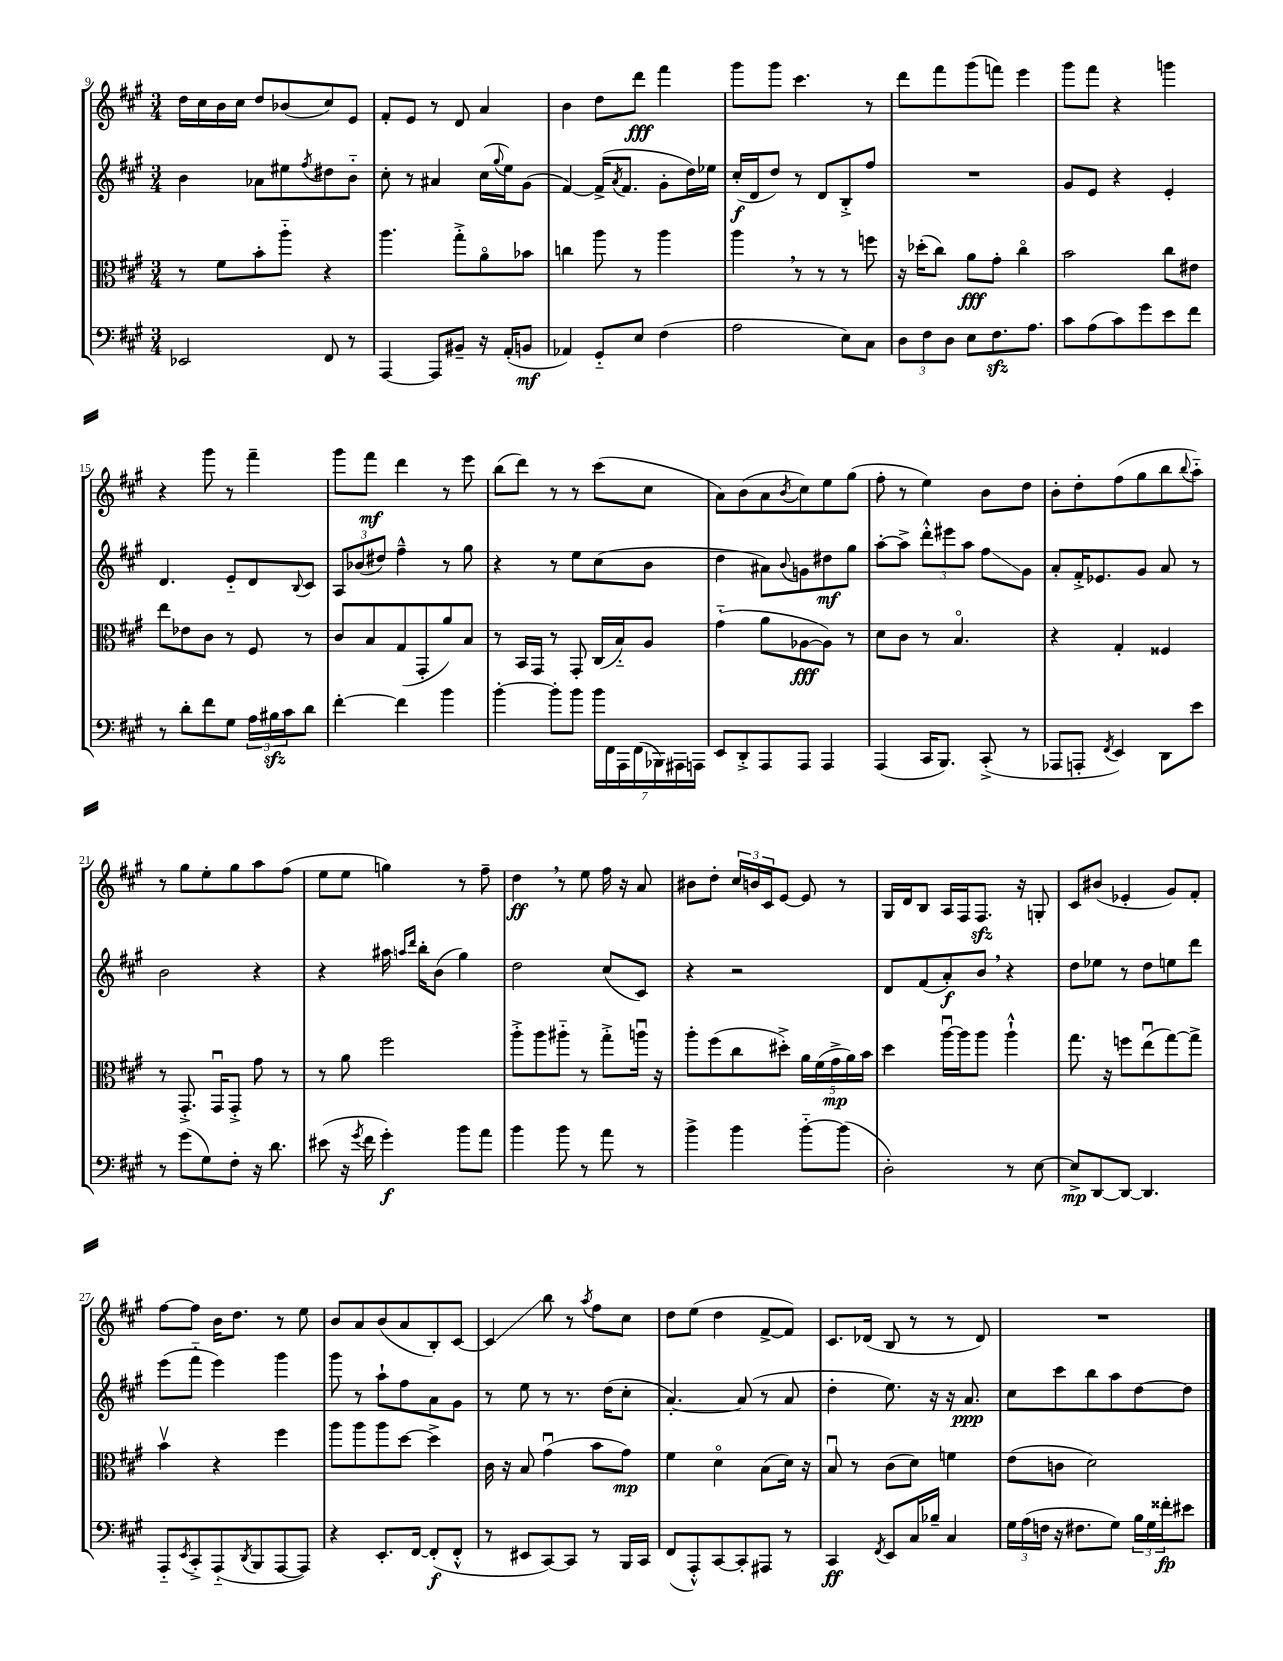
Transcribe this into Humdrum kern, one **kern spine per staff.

**kern	**kern	**kern	**kern
*staff4	*staff3	*staff2	*staff1
*clefF4	*clefC3	*clefG2	*clefG2
*k[f#c#g#]	*k[f#c#g#]	*k[f#c#g#]	*k[f#c#g#]
*M3/4	*M3/4	*M3/4	*M3/4
2EE-	8r	4b	16dd
.	.	.	16cc#
.	8f#	.	16b
.	.	.	16cc#
.	8b'	8a-	8dd
.	8aa'~	8ee#	(8b-
.	.	8qff#	.
8FF#	4r	8dd#	8cc#)
8r	.	8b'~	8e
=	=	=	=
[4AAA	4.aa	8cc#'	8f#'
.	.	8r	8e
8AAA]	.	4a#	8r
8BB#~	8gg#'^	.	8d
16r	8ao	(16cc#	4a
.	.	8qqgg#	.
(16AA'	.	16ee)	.
8BB	8b-	(8g#	.
=	=	=	=
4AA-)	4cc	[4f#)	4b
8GG#'~	8aa	(16f#^]	8dd
.	.	8qa	.
.	.	8.f#	.
8E	8r	.	8ddd
(4F#	4aa	8g#'	4fff#
.	.	16dd)	.
.	.	16ee-	.
=	=	=	=
2A	4aa	(16cc#'	8ggg#
.	.	16d	.
.	.	8dd)	8ggg#
.	8r	8r	4.ccc#
.	8r	8d	.
8E)	8r	8B'^	.
8C#	8ff	8ff#	8r
=	=	=	=
12D	16r	2.r	8ddd
.	(16dd-'	.	.
12F#	.	.	.
.	8cc#)	.	8fff#
12D	.	.	.
8E	8a	.	(8ggg#
8.F#	8g#'	.	8fff)
.	4cc#o	.	4eee
8.A	.	.	.
=	=	=	=
8c#	2b	8g#	8ggg#
(8A	.	8e	8fff#
8c#)	.	4r	4r
8g#	.	.	.
8e	8cc#	4e'	4ggg
8f#	8e#	.	.
=	=	=	=
8r	8ee	4.d	4r
8d'	8e-	.	.
8f#	8c#	.	8ggg#
8G#	8r	8e'~	8r
24A	8F#	8d	4fff#~
24B#	.	.	.
24c#	.	.	.
.	.	8qqB	.
8d	8r	8c#	.
=	=	=	=
[4f#'	8c#	12A	8ggg#
.	.	(12b-	.
.	8B	.	8fff#
.	.	12dd#)	.
4f#]	(8G#	4ff#~^^	4ddd
.	8GG#'	.	.
4b	8a)	8r	8r
.	8B	8gg#	8eee
=	=	=	=
[4b'	8r	4r	(8bb
.	16BB	.	8ddd)
.	16GG#	.	.
8b']	8r	8r	8r
8b	8GG#'	8ee	8r
28b	(16C#	(8cc#	(8ccc#
28FF#	.	.	.
.	16B'~)	.	.
28AAA	.	.	.
(28FF#	.	.	.
.	8A	8b	8cc#
28BBB-)	.	.	.
28AAA#	.	.	.
28AAA	.	.	.
=	=	=	=
8EE	(4g#'~	4dd	8a)
8DD'^	.	.	(8b
8AAA	8a	8a#)	8a
.	.	8qqb	8qb
8AAA	[8A-	8g	8cc#)
4AAA	8A-])	8dd#	8ee
.	8r	8gg#	(8gg#
=	=	=	=
(4AAA	8d	[8aa'	8ff#'
.	8c#	8aa^]	8r
16CC#	8r	12ddd'^^	4ee)
8.BBB)	.	.	.
.	.	12eee#	.
.	4.Bo	.	.
.	.	12aa	.
(8CC#'^	.	8ff#	8b
8r	.	8g#	8dd
=	=	=	=
8AAA-	4r	8a'	8b'
8AAA'	.	16f#'^	8dd'
.	.	8.e-	.
8qFF#	.	.	.
4EE)	4G#'	.	(8ff#
.	.	8g#	8gg#
8DD	4F##	8a	8bb
.	.	.	8qqbb
8e	.	8r	8aa'~)
=	=	=	=
8r	8r	2b	8r
(8g#	8.GG#'^	.	8gg#
8G#)	.	.	8ee'
.	16GG#u	.	.
8F#'	8GG#'^	.	8gg#
16r	8g#	4r	8aa
8.d	.	.	.
.	8r	.	(8ff#
=	=	=	=
(8e#	8r	4r	8ee
16r	8a	.	8ee
8qg#	.	.	.
16f#	.	.	.
4g#')	2ff#	16aa#	4gg)
.	.	16qqaa	.
.	.	16qqddd	.
.	.	16bb'	.
.	.	(8b	.
8b	.	4gg#)	8r
8a	.	.	8ff#~
=	=	=	=
4b	8aa'^	2dd	4dd
.	8aa	.	.
8b	8aa#'~	.	8r
8r	8r	.	8ee
8a	8gg#'^	(8cc#	16ff#
.	.	.	16r
8r	16aau	8c#)	8a
.	16r	.	.
=	=	=	=
4b^	8aa'	4r	8b#
.	(8ff#	.	8dd'
4b	8cc#	2r	24cc#
.	.	.	24b
.	.	.	24c#
.	8dd#'^)	.	[8e
[8b'~	20a	.	8e]
.	(20f#	.	.
.	20g#^	.	.
(8b]	.	.	8r
.	20a)	.	.
.	20b	.	.
=	=	=	=
2D')	4dd	8d	16G#
.	.	.	16d
.	.	(8f#	8B
.	[16aau	8a')	16A
.	16aa]	.	16F#
.	8aa	8b	8.F#
8r	4aa`^^	4r	.
.	.	.	16r
[8E	.	.	8G'
=	=	=	=
8E^]	8.gg#	8dd	8c#
[8DD	.	8ee-	(8b#
.	16r	.	.
8DD_	8ff	8r	4e-'
4.DD]	(8eeu	8dd	.
.	[8gg#)	8ee	8g#)
.	8gg#^]	8ddd	8f#'
=	=	=	=
8AAA'~	4bv	(8eee	[8ff#
8qEE	.	.	.
8CC#'^	.	8fff#'~	8ff#]
(8AAA'~	4r	4eee)	16b
.	.	.	8.dd
8qDD	.	.	.
8BBB	.	.	.
[8AAA	4ff#	4ggg#	8r
8AAA])	.	.	8ee
=	=	=	=
4r	8aa	8ggg#	8b
.	8aa	8r	8a
8.EE'	8aa	8aa`	(8b
.	[8dd	8ff#	8a
[16FF#	.	.	.
(8FF#']	4dd^]	8a	8B')
8FF#'^^	.	8g#	[8c#
=	=	=	=
8r	16c#	8r	4c#]
.	16r	.	.
8EE#	8B	8ee	.
[8CC#)	(4g#u	8r	8bb
8CC#]	.	8.r	8r
.	.	.	8qaa
8r	8b	.	8ff#
.	.	(16dd	.
16BBB	8g#)	8cc#'	8cc#
16CC#	.	.	.
=	=	=	=
(8FF#	4f#	[4.a')	8dd
8AAA'^^)	.	.	(8ee
[8CC#	4do	.	4dd
8CC#']	.	(8a]	.
8AAA#	(8B	8r	[8f#^
8r	16d)	8a	8f#])
.	16r	.	.
=	=	=	=
4CC#	8Bu	4dd'	8.c#
.	8r	.	.
.	.	.	(16d-
8qFF#	.	.	.
8EE	(8c#	8.ee)	8B
16C#	8d)	.	8r
16B-~	.	16r	.
4C#	4f	16r	8r
.	.	8.a	.
.	.	.	8d-)
=	=	=	=
24G#	(8e	8cc#	2.r
(24A	.	.	.
24F	.	.	.
16r	8c	8ccc#	.
8.F#	.	.	.
.	2d)	8bb	.
8G#)	.	8aa	.
24B	.	[8dd	.
24G#	.	.	.
24f##'	.	.	.
8e#	.	8dd]	.
==	==	==	==
*-	*-	*-	*-
